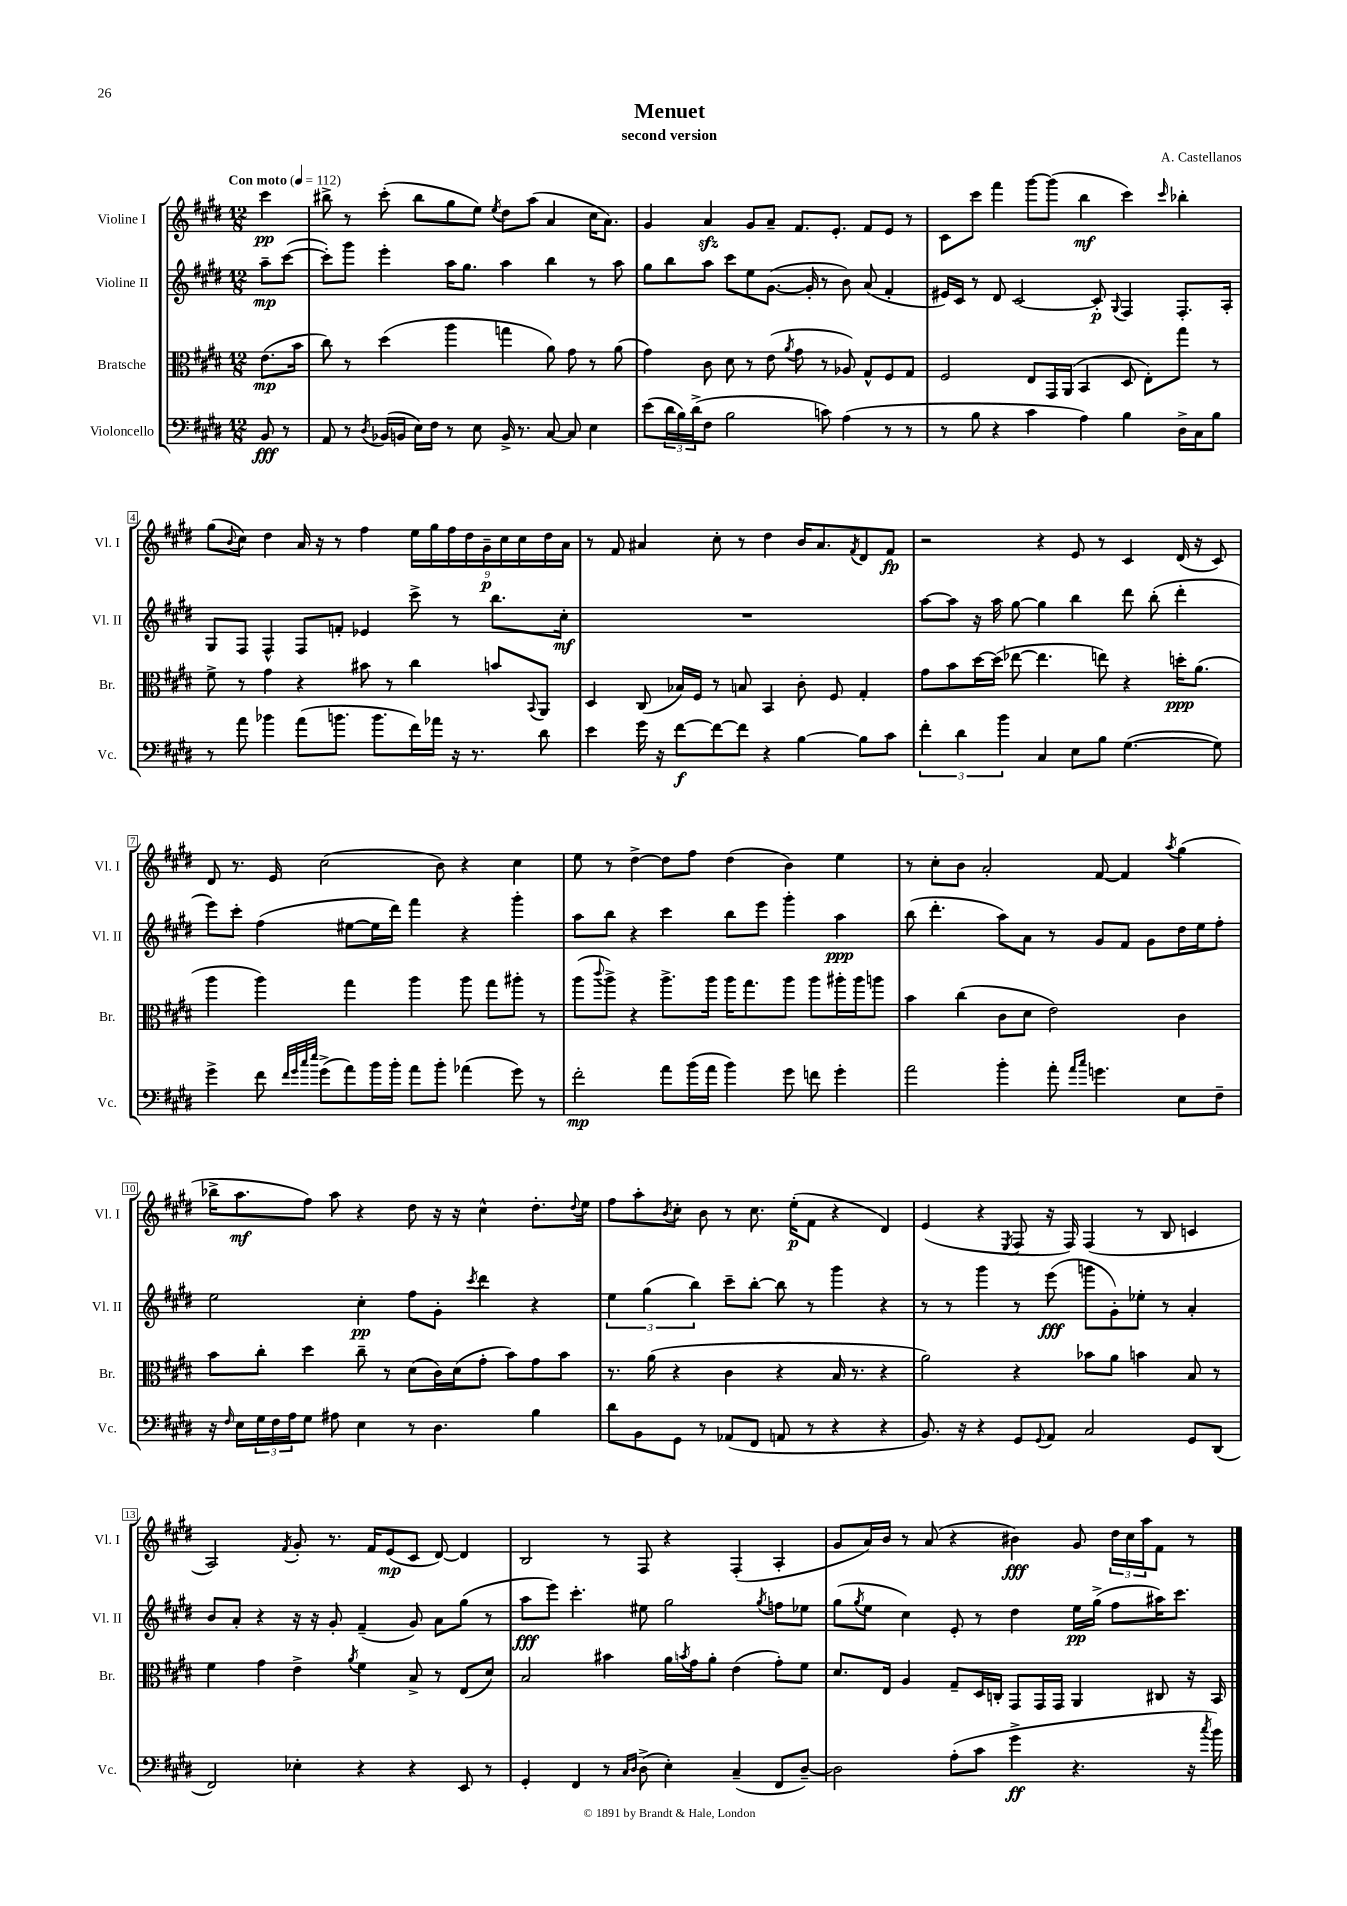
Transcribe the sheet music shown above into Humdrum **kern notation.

**kern	**dynam	**kern	**dynam	**kern	**dynam	**kern	**dynam
*part4	*part4	*part3	*part3	*part2	*part2	*part1	*part1
*staff4	*staff4	*staff3	*staff3	*staff2	*staff2	*staff1	*staff1
*I"Violoncello	*	*I"Bratsche	*	*I"Violine II	*	*I"Violine I	*
*I'Vc.	*	*I'Br.	*	*I'Vl. II	*	*I'Vl. I	*
*clefF4	*	*clefC3	*	*clefG2	*	*clefG2	*
*k[f#c#g#d#]	*	*k[f#c#g#d#]	*	*k[f#c#g#d#]	*	*k[f#c#g#d#]	*
*M12/8	*	*M12/8	*	*M12/8	*	*M12/8	*
*MM112	*	*MM112	*	*MM112	*	*MM112	*
=	=	=	=	=	=	=	=
!	!	!	!	!	!	!LO:TX:a:B:t=Con moto	!
8BB/	fff	(8.e\L	mp	8aa~\L	mp	4ccc#\	pp
8r	.	.	.	([8ccc#\J	.	.	.
.	.	16b\Jk	.	.	.	.	.
=1	=1	=1	=1	=1	=1	=1	=1
8AA/	.	8cc#\)	.	8ccc#'\L])	.	8bb#X^\	.
8r	.	8r	.	8ggg#\J	.	8r	.
8qD#/	.	.	.	.	.	.	.
(16BB-X/LL	.	(4dd#\	.	4eee'\	.	(8ccc#'\	.
16BBn/JJ	.	.	.	.	.	.	.
16E\LL)	.	.	.	.	.	8bb#\L	.
16F#\JJ	.	.	.	.	.	.	.
8r	.	4aa\	.	16aa\KL	.	8gg#\	.
.	.	.	.	8.gg#\J	.	.	.
8E\	.	.	.	.	.	8ee\J)	.
.	.	.	.	.	.	8qee/	.
16BB^/	.	4ggn\	.	4aa\	.	8dd#\L	.
8.r	.	.	.	.	.	.	.
.	.	.	.	.	.	(8aa\J	.
[8C#/	.	8a\)	.	4bb\	.	4a/	.
8C#/]	.	8g#\	.	.	.	.	.
4E\	.	8r	.	8r	.	16cc#\KL	.
.	.	.	.	.	.	8.a\J)	.
.	.	(8a\	.	8aa\	.	.	.
=2	=2	=2	=2	=2	=2	=2	=2
(8e\L	.	4g#\)	.	8gg#\L	.	4g#/	.
24d#\L	.	.	.	8bb\	.	.	.
24B\)	.	.	.	.	.	.	.
(24d#^\J	.	.	.	.	.	.	.
8F#\J	.	8c#\	.	8aa\J	.	4azz/	.
2B\	.	8d#\	.	8ccc#\L	.	.	.
.	.	8r	.	8ee\	.	8g#/L	.
.	.	(8e\	.	([8.g#\J	.	8a~/J	.
.	.	8qa/	.	.	.	.	.
.	.	8g#\	.	.	.	8.f#/L	.
.	.	.	.	16g#'/]	.	.	.
8cn\)	.	8r	.	8r	.	.	.
.	.	.	.	.	.	8.e'/J	.
(4A\	.	8A-X/)	.	8b\)	.	.	.
.	.	8G#^^/L	.	(8a/	.	8f#/L	.
8r	.	8F#/	.	4f#'/	.	8e/J	.
8r	.	8G#/J	.	.	.	8r	.
=3	=3	=3	=3	=3	=3	=3	=3
8r	.	2F#/	.	16e#X/LL)	.	8c#\L	.
.	.	.	.	16c#/JJ	.	.	.
8B\	.	.	.	8r	.	8ccc#\J	.
4r	.	.	.	8d#/	.	4fff#\	.
.	.	.	.	[2c#/	.	.	.
4c#\	.	8E/L	.	.	.	[8ggg#\L	.
.	.	16GG#/L	.	.	.	(8ggg#\J]	.
.	.	(16AA/JJ	.	.	.	.	.
4A\)	.	4BB/	.	.	.	4bb\	mf
.	.	.	.	8c#'/]	p	.	.
.	.	.	.	8qqG#/	.	.	.
4B\	.	8D#/	.	4F#/	.	4ccc#\)	.
.	.	8E'\L)	.	.	.	.	.
.	.	.	.	.	.	16qqccc#/	.
16D#^\LL	.	8gg#\J	.	8.F#'/L	.	4bb-X'\	.
16C#\J	.	.	.	.	.	.	.
8B\J	.	8r	.	.	.	.	.
.	.	.	.	16A'/Jk	.	.	.
!!LO:LB:g=z
=4	=4	=4	=4	=4	=4	=4	=4
8r	.	8f#^\	.	8G#/L	.	(8gg#\L	.
.	.	.	.	.	.	8qqb/	.
8a\	.	8r	.	8F#/J	.	8cc#\J)	.
4b-X\	.	4g#\	.	4F#^^/	.	4dd#\	.
(8a\L	.	4r	.	8F#/L	.	16a/	.
.	.	.	.	.	.	16r	.
8.bn\J	.	.	.	8fn'/J	.	8r	.
.	.	8b#X\	.	4e-X/	.	4ff#\	.
8.b\L	.	.	.	.	.	.	.
.	.	8r	.	.	.	.	.
16f#\L)	.	4cc#\	.	8ccc#^\	.	18ee\LL	.
.	.	.	.	.	.	18gg#\	.
16a-X\JJ	.	.	.	.	.	.	.
.	.	.	.	.	.	18ff#\	.
16r	.	.	.	8r	.	.	.
.	.	.	.	.	.	18dd#\	.
8.r	.	.	.	.	.	.	.
.	.	.	.	.	.	18g#~\	p
.	.	8bn/L	.	8.bb\L	.	.	.
.	.	.	.	.	.	18cc#\	.
.	.	.	.	.	.	18cc#\	.
.	.	8qqBB/	.	.	.	.	.
8d#\	.	8AA/J	.	.	.	.	.
.	.	.	.	.	.	18dd#\	.
.	.	.	.	16cc#'\Jk	mf	.	.
.	.	.	.	.	.	18a\JJ	.
=5	=5	=5	=5	=5	=5	=5	=5
4e\	.	4D#/	.	1.r	.	8r	.
.	.	.	.	.	.	8f#/	.
16g#\	.	(8C#/	.	.	.	4a#X/	.
16r	.	.	.	.	.	.	.
[8f#\L	f	16B-X/LL)	.	.	.	.	.
.	.	16F#/JJ	.	.	.	.	.
8f#\_	.	8r	.	.	.	8cc#'\	.
8f#\J]	.	8Bn/	.	.	.	8r	.
4r	.	4BB/	.	.	.	4dd#\	.
[4B\	.	8c#'\	.	.	.	16b/KL	.
.	.	.	.	.	.	8.a#/	.
.	.	8F#/	.	.	.	.	.
.	.	.	.	.	.	8qf#/	.
8B\L]	.	4G#'/	.	.	.	8d#/	.
8c#\J	.	.	.	.	.	8f#/J	fp
=6	=6	=6	=6	=6	=6	=6	=6
6f#'\	.	8g#\L	.	[8aa\L	.	2r	.
.	.	8b\	.	8aa\J]	.	.	.
6d#\	.	.	.	.	.	.	.
.	.	[16dd#\L	.	16r	.	.	.
.	.	(16dd#\JJ]	.	16aa\	.	.	.
6b\	.	.	.	.	.	.	.
.	.	[8ee-X\	.	[8gg#\	.	.	.
4C#/	.	4.ee-\]	.	4gg#\]	.	4r	.
8E\L	.	.	.	4bb\	.	8e/	.
8B\J	.	8een\)	.	.	.	8r	.
([4.G#\	.	4r	.	8ddd#\	.	4c#/	.
.	.	.	.	(8bb'\	.	.	.
.	.	16ddn'\KL	ppp	4ddd#'\	.	(16d#/	.
.	.	(8.a\J	.	.	.	16r	.
8G#\])	.	.	.	.	.	8c#/)	.
!!LO:LB:g=z
=7	=7	=7	=7	=7	=7	=7	=7
4g#^\	.	4aa\	.	8eee\L)	.	8d#/	.
.	.	.	.	8ccc#'\J	.	8.r	.
8f#\	.	4aa\)	.	(4ff#\	.	.	.
.	.	.	.	.	.	16e/	.
32qqf#/LLL	.	.	.	.	.	.	.
32qqg#/	.	.	.	.	.	.	.
32qqcc#/	.	.	.	.	.	.	.
32qqee/JJJ	.	.	.	.	.	.	.
(8g#^\L	.	.	.	.	.	(2cc#\	.
8a\)	.	4gg#\	.	[8ee#X\L	.	.	.
16b\L	.	.	.	16ee#\L]	.	.	.
16b'\JJ	.	.	.	16ddd#\JJ)	.	.	.
8a\L	.	4aa\	.	4fff#\	.	.	.
8b'\J	.	.	.	.	.	8b\)	.
(4a-X\	.	8aa\	.	4r	.	4r	.
.	.	8gg#\L	.	.	.	.	.
8g#\)	.	8aa#X'\J	.	4ggg#'\	.	4cc#\	.
8r	.	8r	.	.	.	.	.
=8	=8	=8	=8	=8	=8	=8	=8
2f#'\	mp	(8aa\L	.	8aa\L	.	8ee\	.
.	.	8qqccc#/	.	.	.	.	.
.	.	8aa^\J)	.	8bb\J	.	8r	.
.	.	4r	.	4r	.	[4dd#^\	.
8a\L	.	8.aa^\L	.	4ccc#\	.	8dd#\L]	.
(16b\L	.	.	.	.	.	8ff#\J	.
16a\JJ	.	16aa\Jk	.	.	.	.	.
4b\)	.	16aa\KL	.	8bb\L	.	(4dd#\	.
.	.	8.gg#\	.	.	.	.	.
.	.	.	.	8eee\J	.	.	.
8g#\	.	8aa\J	.	4ggg#'\	.	4b\)	.
8fn\	.	8aa\L	.	.	.	.	.
4g#'\	.	16aa#X'\L	.	4aa\	ppp	4ee\	.
.	.	16aa#\J	.	.	.	.	.
.	.	8aan\J	.	.	.	.	.
=9	=9	=9	=9	=9	=9	=9	=9
2a\	.	4b\	.	(8bb\	.	8r	.
.	.	.	.	4.ddd#'\	.	8cc#'\L	.
.	.	(4cc#\	.	.	.	8b\J	.
.	.	.	.	.	.	2a'/	.
4b'\	.	8c#\L	.	8aa\L)	.	.	.
.	.	8d#\J	.	8a\J	.	.	.
8a'\	.	2e\)	.	8r	.	.	.
16qqa/LL	.	.	.	.	.	.	.
16qqcc#/JJ	.	.	.	.	.	.	.
4.gn\	.	.	.	8g#/L	.	[8f#/	.
.	.	.	.	8f#/J	.	4f#/]	.
.	.	.	.	8g#\L	.	.	.
.	.	.	.	.	.	8qaa/	.
8E\L	.	4c#\	.	16dd#\L	.	(4gg#\	.
.	.	.	.	16ee\J	.	.	.
8F#~\J	.	.	.	8ff#'\J	.	.	.
!!LO:LB:g=z
=10	=10	=10	=10	=10	=10	=10	=10
16r	.	8b\L	.	2ee\	.	16bb-X^\KL	.
16qqF#/	.	.	.	.	.	.	.
16E\LL	.	.	.	.	.	8.aa\	mf
24G#\	.	8cc#'\J	.	.	.	.	.
24F#\	.	.	.	.	.	.	.
24A\J	.	.	.	.	.	.	.
8G#\J	.	4dd#\	.	.	.	8ff#\J)	.
8A#X\	.	.	.	.	.	8aa\	.
4E\	.	8cc#~\	.	4cc#'\	pp	4r	.
.	.	8r	.	.	.	.	.
8r	.	(8d#\L	.	8ff#\L	.	8dd#\	.
4.D#\	.	16c#\L)	.	8g#'\J	.	16r	.
.	.	(16d#\J	.	.	.	16r	.
.	.	.	.	8qccc#/	.	.	.
.	.	8g#'\J	.	4ddd#\	.	4cc#^^\	.
.	.	8b\L)	.	.	.	.	.
4B\	.	8g#\	.	4r	.	8.dd#'\L	.
.	.	8b\J	.	.	.	.	.
.	.	.	.	.	.	8qqdd#/	.
.	.	.	.	.	.	16ee\Jk	.
=11	=11	=11	=11	=11	=11	=11	=11
8d#\L	.	8.r	.	6ee\	.	8ff#\L	.
8BB\	.	.	.	.	.	8aa'\	.
.	.	.	.	(6gg#\	.	.	.
.	.	(16a\	.	.	.	.	.
.	.	.	.	.	.	8qb/	.
8GG#\J	.	4r	.	.	.	8cc#'\J	.
.	.	.	.	6bb\)	.	.	.
8r	.	.	.	.	.	8b\	.
(8AA-X/L	.	4c#\	.	8ccc#~\L	.	8r	.
8FF#/J	.	.	.	[8bb'\J	.	8.cc#\	.
8AAn/	.	4r	.	8bb\]	.	.	.
.	.	.	.	.	.	(16ee'\KL	p
8r	.	.	.	8r	.	8f#\J	.
4r	.	16B/	.	4ggg#\	.	4r	.
.	.	8.r	.	.	.	.	.
4r	.	4r	.	4r	.	4d#/)	.
=12	=12	=12	=12	=12	=12	=12	=12
8.BB/)	.	2a\)	.	8r	.	(4e/	.
.	.	.	.	8r	.	.	.
16r	.	.	.	.	.	.	.
4r	.	.	.	4ggg#\	.	4r	.
.	.	.	.	.	.	8qE/	.
8GG#/L	.	4r	.	8r	.	8F#/	.
8qqGG#/	.	.	.	.	.	.	.
8AA/J	.	.	.	(8eee\	fff	16r	.
.	.	.	.	.	.	16F#/)	.
2C#/	.	8b-X\L	.	8gggn\L	.	(4F#/	.
.	.	8a\J	.	8g#'\)	.	.	.
.	.	4bn\	.	8ee-X'\J	.	8r	.
.	.	.	.	8r	.	8B/	.
8GG#/L	.	8B/	.	4a'/	.	4cn/	.
(8DD#/J	.	8r	.	.	.	.	.
!!LO:LB:g=z
=13	=13	=13	=13	=13	=13	=13	=13
2FF#/)	.	4f#\	.	8b/L	.	2A/)	.
.	.	.	.	8a'/J	.	.	.
.	.	4g#\	.	4r	.	.	.
.	.	.	.	.	.	8qf#/	.
4E-X'\	.	4e^\	.	16r	.	8g#'/	.
.	.	.	.	16r	.	.	.
.	.	.	.	8g#'/	.	8.r	.
.	.	8qa/	.	.	.	.	.
4r	.	4f#\	.	(4f#~/	.	.	.
.	.	.	.	.	.	16f#/KL	.
.	.	.	.	.	.	(8e/	mp
4r	.	8B^/	.	8g#/)	.	8c#/J	.
.	.	8r	.	8a\L	.	[8d#/)	.
8EE/	.	(8E/L	.	(8gg#\J	.	4d#/]	.
8r	.	8d#/J)	.	8r	.	.	.
=14	=14	=14	=14	=14	=14	=14	=14
4GG#'/	.	2B/	.	8aa\L	fff	2B/	.
.	.	.	.	8eee\J)	.	.	.
4FF#/	.	.	.	4.ccc#'\	.	.	.
8r	.	4b#X\	.	.	.	8r	.
16qqC#/LL	.	.	.	.	.	.	.
16qqD#/JJ	.	.	.	.	.	.	.
(8D#^\	.	.	.	8ee#X\	.	8F#/	.
4E'\)	.	16a\LL	.	2gg#\	.	4r	.
.	.	8qbn/	.	.	.	.	.
.	.	16g#\J	.	.	.	.	.
.	.	8a'\J	.	.	.	.	.
(4C#~/	.	(4e\	.	.	.	(4F#'/	.
.	.	.	.	8qgg#/	.	.	.
8FF#/L	.	8g#'\L)	.	8ffn\L	.	4A'/	.
[8D#~/J)	.	8f#\J	.	8ee-X\J	.	.	.
=15	=15	=15	=15	=15	=15	=15	=15
2D#\]	.	8.d#/L	.	(8gg#\L	.	8g#/L	.
.	.	.	.	8qgg#/	.	.	.
.	.	.	.	8ee\J	.	16a/L)	.
.	.	16E/Jk	.	.	.	16b/JJ	.
.	.	4A/	.	4cc#\)	.	8r	.
.	.	.	.	.	.	(8a/	.
(8A'\L	.	8G#~/L	.	8e'/	.	4r	.
8c#\J	.	16D#/L	.	8r	.	.	.
.	.	16Cn'/JJ	.	.	.	.	.
4g#^\	ff	8GG#/L	.	4dd#\	.	4b#X\)	fff
.	.	16GG#/L	.	.	.	.	.
.	.	16GG#/JJ	.	.	.	.	.
4.r	.	4AA/	.	16ee\LL	pp	8g#/	.
.	.	.	.	(16gg#^\JJ	.	.	.
.	.	.	.	8ff#\L	.	24dd#\LL	.
.	.	.	.	.	.	24cc#\	.
.	.	.	.	.	.	24aa\J	.
.	.	8C#X/	.	16aa#X\K)	.	8f#\J	.
.	.	.	.	8.ccc#\J	.	.	.
16r	.	16r	.	.	.	8r	.
8qcc#/	.	.	.	.	.	.	.
16b\)	.	16BB/	.	.	.	.	.
==	==	==	==	==	==	==	==
*-	*-	*-	*-	*-	*-	*-	*-
